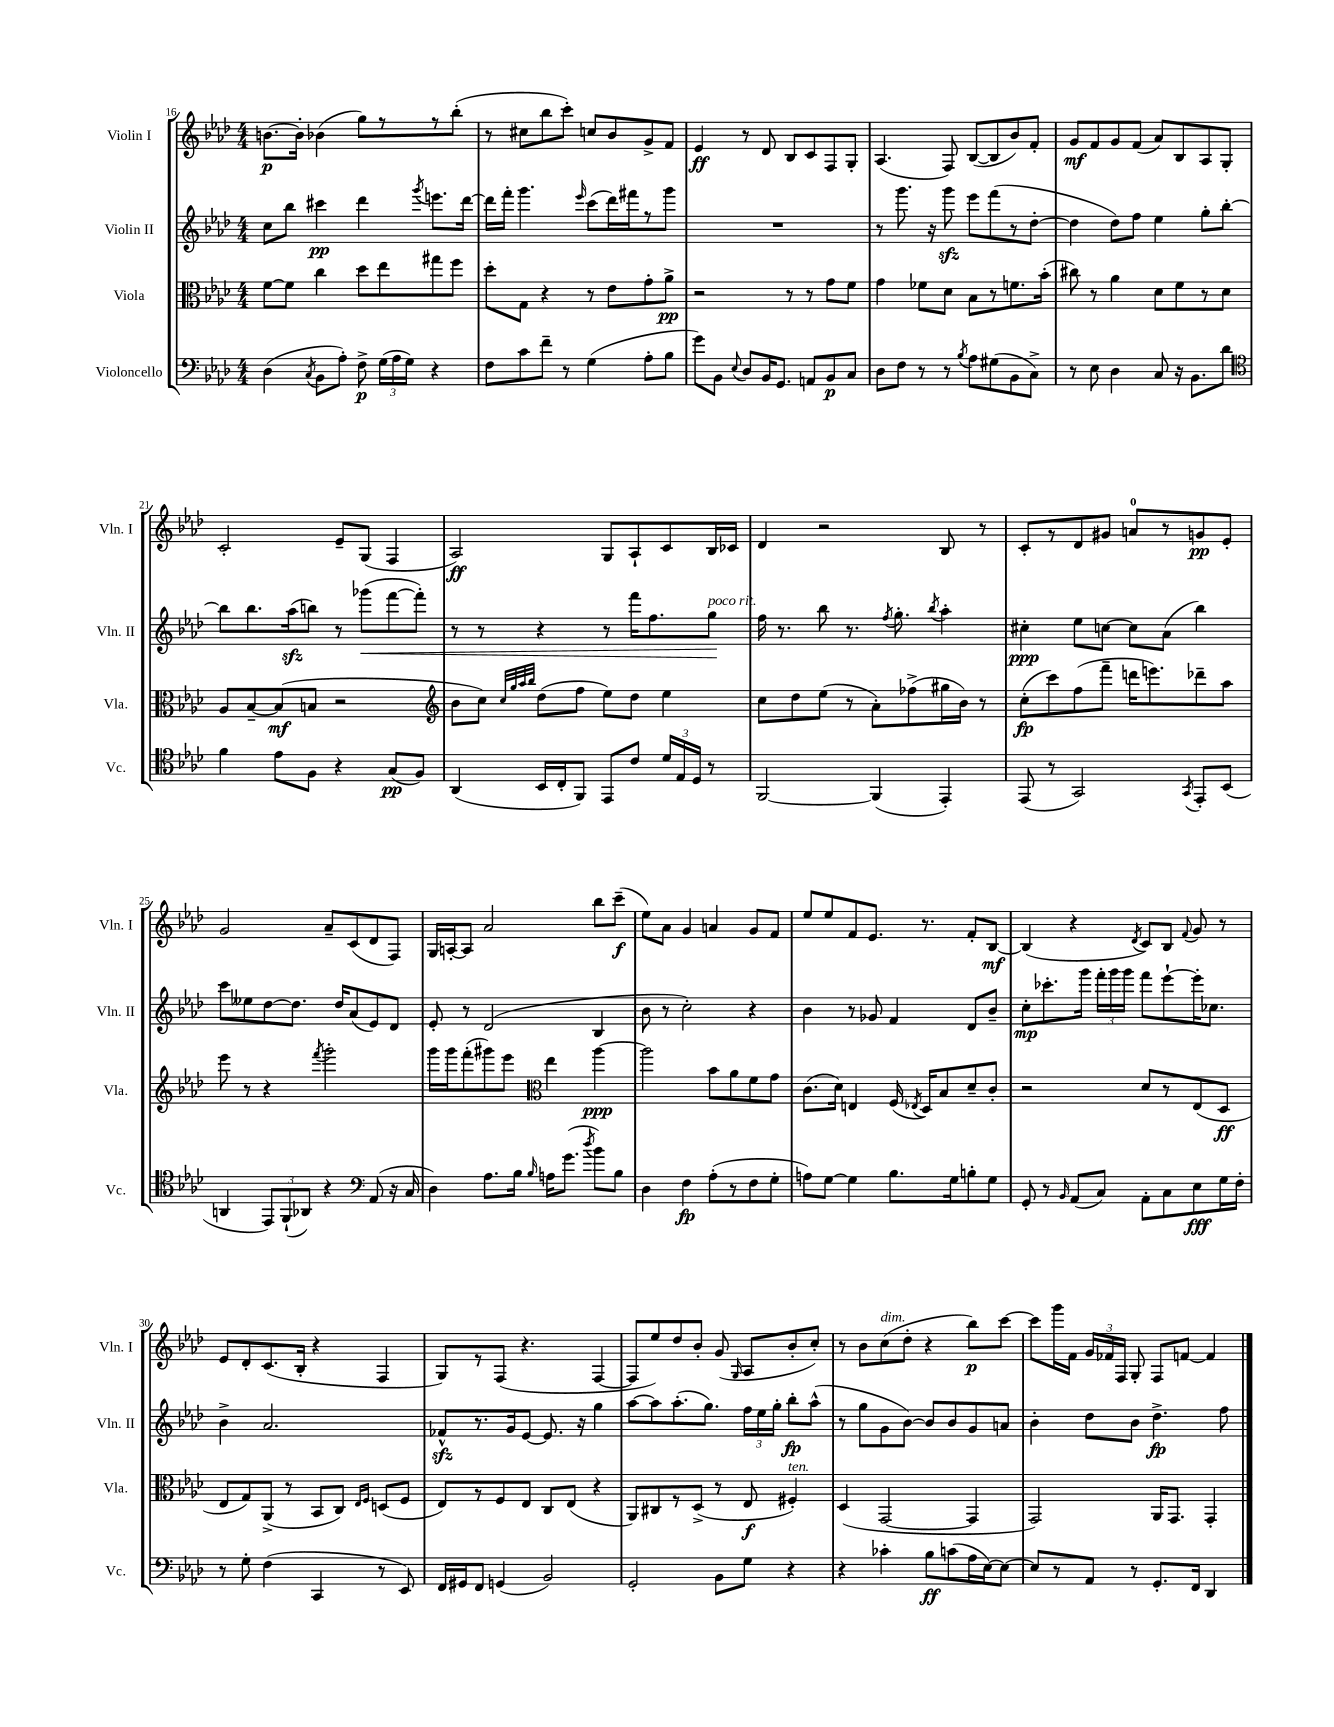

**kern	**kern	**kern	**kern
*staff4	*staff3	*staff2	*staff1
*clefF4	*clefC3	*clefG2	*clefG2
*k[b-e-a-d-]	*k[b-e-a-d-]	*k[b-e-a-d-]	*k[b-e-a-d-]
*M4/4	*M4/4	*M4/4	*M4/4
(4D-\	[8f\L	8cc\L	[8.b\L
.	8f\]J	8bb-\J	.
.	.	.	16b'\]Jk
8qC/	.	.	.
8BB-\L	4cc\	4ccc#\	(4b-\
8A-'\J)	.	.	.
8F^\	8dd-\L	4ddd-\	8gg\L)
(24G\LL	8ee-\	.	8r
24A-\	.	.	.
24G\JJ)	.	.	.
.	.	8qggg/	.
4r	8gg#\	8.eee\L	8r
.	8ff\J	.	(8bb-'\J
.	.	[16ddd-\Jk	.
=	=	=	=
8F\L	8dd-'\L	16ddd-\]LL	8r
.	.	16fff'\JJ	.
8c\	8G\J	4.ggg\	8cc#\L
8f~\J	4r	.	8bb-\
8r	.	.	8ccc'\J)
.	.	16qqeee-/	.
(4G\	8r	(8ccc\L	8cc/L
.	8e-\L	16ddd-\L)	8b-/
.	.	16fff#\J	.
8A-'\L	8g'\	8r	8g^/
8B-\J	8a-^\J	8ggg\J	8f/J
=	=	=	=
8g\L)	2r	1r	4e-/
8BB-\J	.	.	.
8qqE-/	.	.	.
8D-/L	.	.	8r
16BB-/K	.	.	8d-/
8.GG/J	.	.	.
.	8r	.	8B-/L
8AA/L	8r	.	8c/
8BB-/	8g\L	.	8F/
8C/J	8f\J	.	8G'/J
=	=	=	=
8D-\L	4g\	8r	(4.A-/
8F\J	.	8.ggg\	.
8r	8f-\L	.	.
.	.	16r	.
8r	8d-\J	8ggg\	8F/)
8qB-/	.	.	.
8A-\L	8B-\L	8eee-\L	([8B-/L
(8G#\	8r	(8fff\	8B-/]
8BB-\	8.f\	8r	8b-/)
8C^\J)	.	[8dd-'\J	8f'/J
.	(16b-'\Jk	.	.
=	=	=	=
8r	8cc#\)	4dd-\]	8g/L
8E-\	8r	.	8f/
4D-\	4a-\	8dd-\L)	8g/
.	.	8ff\J	(8f/J
8C/	8d-\L	4ee-\	8a-/L)
16r	8f\	.	8B-/
8.BB-\L	.	.	.
.	8r	8gg'\L	8A-/
8d-\J	8d-\J	[8bb-'\J	8G'/J
=	=	=	=
*clefC4	*	*	*
4f\	8A-/L	8bb-\]L	2c'/
.	[8B-~/	8.bb-\	.
8e-\L	(8B-/]	.	.
.	.	(16aa-\k	.
8F\J	8B/J	8bb\J)	.
4r	2r	8r	8e-~/L
.	.	(8ggg-\L	(8G/J
(8G/L	.	[8fff\	4F/
8F/J)	.	8fff'\]J)	.
=	=	=	=
*	*clefG2	*	*
(4AA-/	8b-\L	8r	2A-/)
.	8cc\J)	8r	.
.	32qqcc/LLL	.	.
.	32qqgg/	.	.
.	32qqaa-/	.	.
.	32qqbb-/JJJ	.	.
16BB-/LL	(8dd-\L	4r	.
16C'/J	.	.	.
8FF/J)	8ff\J	.	.
8EE-/L	8ee-\L)	8r	8G/L
8c/J	8dd-\J	16fff\LK	8A-`/
.	.	8.ff\	.
24d-/LL	4ee-\	.	8c/
24E-/	.	.	.
24D-/JJ	.	.	.
8r	.	8gg\J	16B-/L
.	.	.	16c-/JJ
=	=	=	=
[2FF/	8cc\L	16ff\	4d-/
.	.	8.r	.
.	8dd-\	.	.
.	(8ee-\J	8bb-\	2r
.	8r	8.r	.
(4FF/]	8a-'\L)	.	.
.	.	8qff/	.
.	.	8.gg'\	.
.	(8ff-^\	.	.
.	.	8qbb-/	.
4EE-'/)	16gg#\L	4aa-'\	8B-/
.	16b-\JJ)	.	.
.	8r	.	8r
=	=	=	=
(8EE-/	(8cc'\L	4cc#'\	8c'/L
8r	8ccc\)	.	8r
2GG/)	(8ff\	8ee-\L	8d-/
.	8fff~\J	[8cc\J	8g#/J
.	16ddd\LK	8cc\]L	8a/L
.	8.eee\)	.	.
.	.	(8a-\J	8r
8qGG/	.	.	.
8EE-'/L	8ddd-~\	4bb-\)	8g/
(8BB-/J	8aa-\J	.	8e-'/J
=	=	=	=
4AA/	8eee-\	8ccc\L	2g/
.	8r	8ee--\	.
12EE-/L)	4r	[8dd-\	.
(12FF`/	.	.	.
.	.	8.dd-\]J	.
12AA-/J)	.	.	.
.	8qfff/	.	.
4r	2ggg'\	.	8a-~/L
.	.	16dd-/LK	.
.	.	(8a-/	(8c/
*clefF4	*	*	*
(8AA-/	.	8e-/)	8d-/
16r	.	8d-/J	8F/J)
16C/	.	.	.
=	=	=	=
4D-\)	16ggg\LL	8e-'/	16G/LL
.	16ggg\J	.	[16A'/J
.	(8fff'\	8r	8A/]J
8.A-\L	8ggg#\)	(2d-/	2a-/
.	8eee-\J	.	.
16B-\Jk	.	.	.
*	*clefC3	*	*
16qqB-/	.	.	.
16A\LK	4ee-\	.	.
(8.g\J	.	.	.
8qdd-/	.	.	.
8b-\L)	[4aa-\	4B-/	8bb-\L
8B-\J	.	.	(8ccc~\J
=	=	=	=
4D-\	2aa-\]	8b-\	8ee-\L)
.	.	8r	8a-\J
4F\	.	2cc'\)	4g/
(8A-'\L	8b-\L	.	4a/
8r	8a-\	.	.
8F\	8f\	4r	8g/L
8G'\J	8g\J	.	8f/J
=	=	=	=
8A\L)	(8.c\L	4b-\	8ee-/L
[8G\J	.	.	8ee-/
.	16d-\Jk)	.	.
4G\]	4E/	8r	8f/
.	.	8g-/	8.e-/J
8.B-\L	(16F/	4f/	.
.	8qE-/	.	.
.	16D-/LK)	.	8.r
.	8B-/	.	.
16G\k	.	.	.
8B'\	8d-~/	8d-/L	8f'/L
8G\J	8c'/J	8b-~/J	[8B-/J
=	=	=	=
8GG'/	2r	8cc'\L	(4B-/]
8r	.	8.ccc-'\	.
16qqBB-/	.	.	.
(8AA-/L	.	.	4r
.	.	16ggg\Jk	.
8C/J)	.	24fff'\LL	.
.	.	24ggg\	.
.	.	24ggg\JJ	.
.	.	.	8qd-/
8AA-'\L	8d-/L	8fff\L	8c/L)
8C\	8r	[8eee-`\	8B-/J
.	.	.	8qqf/
8E-\	(8E-/	16eee-'\]K	8g/
.	.	8.cc-\J	.
16G\L	8D-/J	.	8r
16F'\JJ	.	.	.
=	=	=	=
8r	8E-/L	4b-^\	8e-/L
8G'\	8G/)	.	8d-'/
(4F\	(8AA-^/J	2.a-/	(8.c/
.	8r	.	.
.	.	.	16B-'/Jk
4CC/	8BB-/L	.	4r
.	8C/J)	.	.
.	16qqE-/LL	.	.
.	16qqF/JJ	.	.
8r	(8D/L	.	4F/
8EE-/)	8F/J	.	.
=	=	=	=
16FF/LL	8E-/L)	8f-^^/L	8G/L)
16GG#/J	.	.	.
8FF/J	8r	8.r	8r
(4GG/	8F/	.	(8F/J
.	.	16g/k	.
.	8E-/J	[8e-/J	4.r
2BB-/)	8C/L	8.e-/]	.
.	(8E-/J	.	.
.	.	16r	.
.	4r	4gg\	[4F/
=	=	=	=
2GG'/	8AA-/L)	[8aa-\L	8F/]L
.	8C#/	8aa-\]	8ee-/)
.	8r	(8.aa-'\	8dd-/
.	(8D-^/J	.	8b-'/J
.	.	8.gg\J)	.
8BB-\L	8r	.	(8g/
.	.	.	16qqG/
8G\J	8E-/	24ff\LL	8A-/L
.	.	24ee-\	.
.	.	24gg'\JJ	.
4r	4F#'/)	8bb-'\L	8b-'/
.	.	(8aa-^^\J	8cc'/J)
=	=	=	=
4r	(4D-/	8r	8r
.	.	8gg\L	8b-\L
4c-'\	[2GG/	8g\	(8cc\
.	.	[8b-\J)	8dd-'\J
8B-\L	.	8b-/]L	4r
(8c\	.	8b-/	.
16A-\L	4GG/]	8g/	8bb-\L)
[16E-\J)	.	.	.
8E-\_J	.	8a/J	[8ccc\J
=	=	=	=
8E-/]L	2GG/)	4b-'\	8ccc\]L
8r	.	.	16ggg\L
.	.	.	16f\JJ
8AA-/J	.	8dd-\L	24g/LL
.	.	.	24f-/
.	.	.	24F/JJ
8r	.	8b-\J	8G'/
8.GG'/L	16AA-/LK	4.dd-^\	8F/L
.	8.GG/J	.	.
.	.	.	[8f/J
16FF/Jk	.	.	.
4DD-/	4GG'/	.	4f/]
.	.	8ff\	.
==	==	==	==
*-	*-	*-	*-
